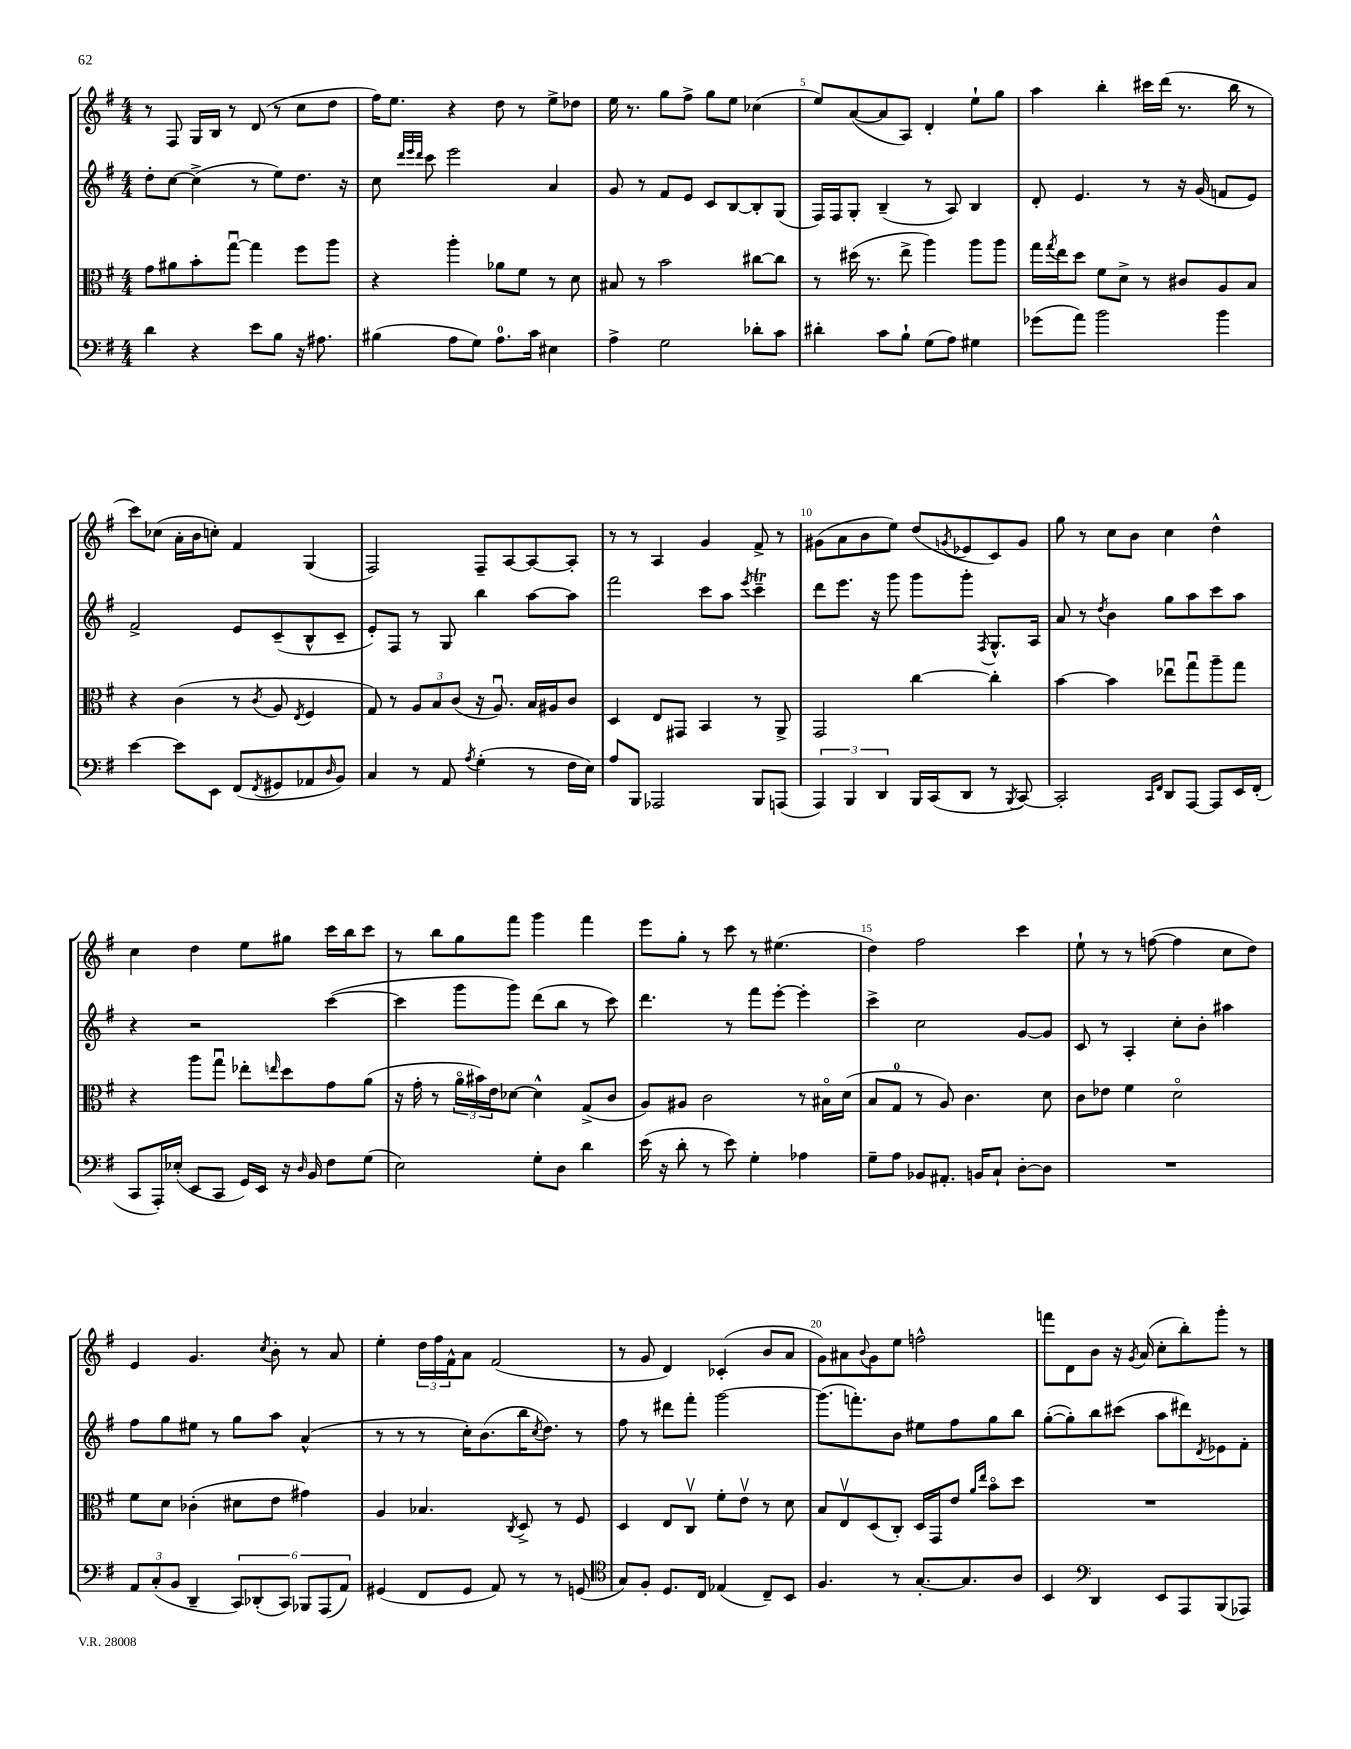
<<
\new StaffGroup <<
\new Staff = "s0" {
    \clef treble \key g \major \numericTimeSignature \time 4/4
    r8 fis8 g16 b16 r8 d'8( r8 c''8 d''8 |
    fis''16) e''8. r4 d''8 r8 e''8-> des''8 |
    e''16 r8. g''8 fis''8-> g''8 e''8 ces''4( |
    e''8) a'8~( a'8 a8) d'4-. e''8-! g''8 |
    a''4 b''4-. cis'''16 d'''16( r8. b''16 r8 |
    c'''8) ces''8( a'16-. b'16 c''8-.) fis'4 g4( |
    fis2) fis8-- a8~ a8~ a8-. |
    r8 r8 a4 g'4 fis'8-> r8 |
    gis'8( a'8 b'8 e''8) d''8( \acciaccatura { g'8 } ees'8 c'8) g'8 |
    g''8 r8 c''8 b'8 c''4 d''4-^ |
    c''4 d''4 e''8 gis''8 c'''16 b''16 c'''8 |
    r8 b''8 g''8 fis'''8 g'''4 fis'''4 |
    e'''8 g''8-. r8 c'''8 r8 eis''4.( |
    d''4) fis''2 c'''4 |
    e''8-! r8 r8 f''8~( f''4 c''8 d''8) |
    e'4 g'4. \acciaccatura { c''8 } b'8-. r8 a'8 |
    e''4-. \tuplet 3/2 { d''16 fis''16 fis'16-^ } a'8 fis'2( |
    r8 g'8 d'4) ces'4-.( b'8 a'8 |
    g'8) ais'8 \appoggiatura { b'8 } g'8 e''8 f''2-^ |
    f'''8 d'8 b'8 r16 \acciaccatura { g'8 } a'16( c''8-. b''8-.) g'''8-. r8 \bar "|." |
}
\new Staff = "s1" {
    \clef treble \key g \major \numericTimeSignature \time 4/4
    d''8-. c''8~ c''4->( r8 e''8) d''8. r16 |
    c''8 \grace { d'''32 e'''32 d'''32 } c'''8 e'''2 a'4 |
    g'8 r8 fis'8 e'8 c'8 b8~ b8-. g8( |
    fis16) fis16 g8-. b4--( r8 a8) b4 |
    d'8-. e'4. r8 r16 g'16( f'8 e'8) |
    fis'2-> e'8 c'8--( b8-^ c'8-- |
    e'8-.) fis8 r8 g8 b''4 a''8~ a''8 |
    fis'''2 c'''8 a''8 \acciaccatura { e'''8 } c'''4--\trill |
    d'''8 e'''8. r16 g'''8 g'''8 g'''8-. \acciaccatura { fis8 } g8.-^ a16 |
    a'8 r8 \acciaccatura { d''8 } b'4 g''8 a''8 c'''8 a''8 |
    r4 r2 c'''4~( |
    c'''4 g'''8 g'''8) d'''8( b''8 r8 c'''8) |
    d'''4. r8 fis'''8 e'''8~-. e'''4-. |
    c'''4-> c''2 g'8~ g'8 |
    c'8 r8 a4-. c''8-. b'8-. ais''4 |
    fis''8 g''8 eis''8 r8 g''8 a''8 a'4-^( |
    r8 r8 r8 c''16-.) b'8.( b''16 \acciaccatura { c''8 } d''8.) r8 |
    fis''8 r8 dis'''8 fis'''8-. g'''2~ |
    g'''8.( f'''8.-.) b'8 eis''8 fis''8 g''8 b''8 |
    g''8~-.( g''8-.) b''8 cis'''8( a''8 dis'''8) \acciaccatura { d'8 } ees'8 fis'8-. \bar "|." |
}
\new Staff = "s2" {
    \clef alto \key g \major \numericTimeSignature \time 4/4
    g'8 ais'8 b'8-. g''8~\downbow g''4 fis''8 a''8 |
    r4 a''4-. aes'8 fis'8 r8 d'8 |
    bis8 r8 b'2 cis''8~ cis''8 |
    r8 dis''16( r8. e''8-> a''4) a''8 a''8 |
    g''16 \acciaccatura { g''8 } e''16 d''8 fis'8 d'8-> r8 cis'8 a8 b8 |
    r4 c'4( r8 \acciaccatura { c'8 } a8 \acciaccatura { e8 } fis4 |
    g8) r8 \tuplet 3/2 { a8 b8 c'8( } r16 a8.\downbow) b16 ais16 c'8 |
    d4 e8 gis,8 b,4 r8 a,8-> |
    g,2 c''4~ c''4-. |
    b'4~ b'4 ees''8\downbow g''8\downbow a''8-- g''8 |
    r4 a''8 g''8\downbow ees''8-. \grace { e''16 } d''8 g'8 a'8( |
    r16 g'16-. r8 \tuplet 3/2 { a'16\flageolet bis'16) e'16 } des'8~ des'4-^ g8->( c'8 |
    a8) ais8 c'2 r8 bis16\flageolet d'16( |
    b8 g8-0 r8 a8) c'4. d'8 |
    c'8 ees'8 fis'4 d'2\flageolet |
    fis'8 d'8 ces'4-.( dis'8 e'8 gis'4) |
    a4 bes4. \acciaccatura { c8 } d8-> r8 fis8 |
    d4 e8 c8\upbow fis'8-. e'8\upbow r8 d'8 |
    b8 e8\upbow d8( c8-.) d16 g,16 e'8 \grace { a'16 e''16 } b'8\flageolet d''8 |
    R1 \bar "|." |
}
\new Staff = "s3" {
    \clef bass \key g \major \numericTimeSignature \time 4/4
    d'4 r4 e'8 b8 r16 ais8. |
    bis4( a8 g8) a8.-0 c'16 eis4 |
    a4-> g2 des'8-. c'8 |
    dis'4-. c'8 b8-! g8( a8) gis4 |
    ges'8( a'8) b'2 b'4 |
    e'4~ e'8 e,8 fis,8( \acciaccatura { fis,8 } gis,8 aes,8 \grace { d16 } b,8) |
    c4 r8 a,8 \acciaccatura { a8 } g4-.( r8 fis16 e16) |
    a8 b,,8 aes,,2 b,,8 a,,8( |
    \tuplet 3/2 { a,,4) b,,4 d,4 } b,,16 c,16( d,8 r8 \acciaccatura { b,,8 } c,8~) |
    c,2-. \grace { c,16 fis,16 } d,8 a,,8~ a,,8 e,16 fis,16-.( |
    c,8 a,,16-.) ees16-.( e,8 c,8 g,16) e,16 r16 \grace { d16 } b,16 fis8 g8( |
    e2) g8-. d8 d'4 |
    e'16( r16 d'8-. r8 e'8) g4-. aes4 |
    g8-- a8 bes,8 ais,8.-. b,16 c8-! d8~-. d8 |
    R1 |
    \tuplet 3/2 { a,8 c8-.( b,8 } d,4-- \tuplet 6/4 { c,8) des,8-.( c,8) bes,,8 a,,8( a,8) } |
    gis,4( fis,8 gis,8 a,8) r8 r8 g,8( |
    \clef tenor g8) fis8-. d8. c16 ees4( c8--) b,8 |
    fis4. r8 g8.~-. g8. a8 |
    b,4 \clef bass d,4 e,8 a,,8 b,,8( aes,,8) \bar "|." |
}
>>
>>
\layout { \context { \Score currentBarNumber = #2 \override BarNumber.break-visibility = ##(#f #t #t) barNumberVisibility = #(every-nth-bar-number-visible 5) } }
